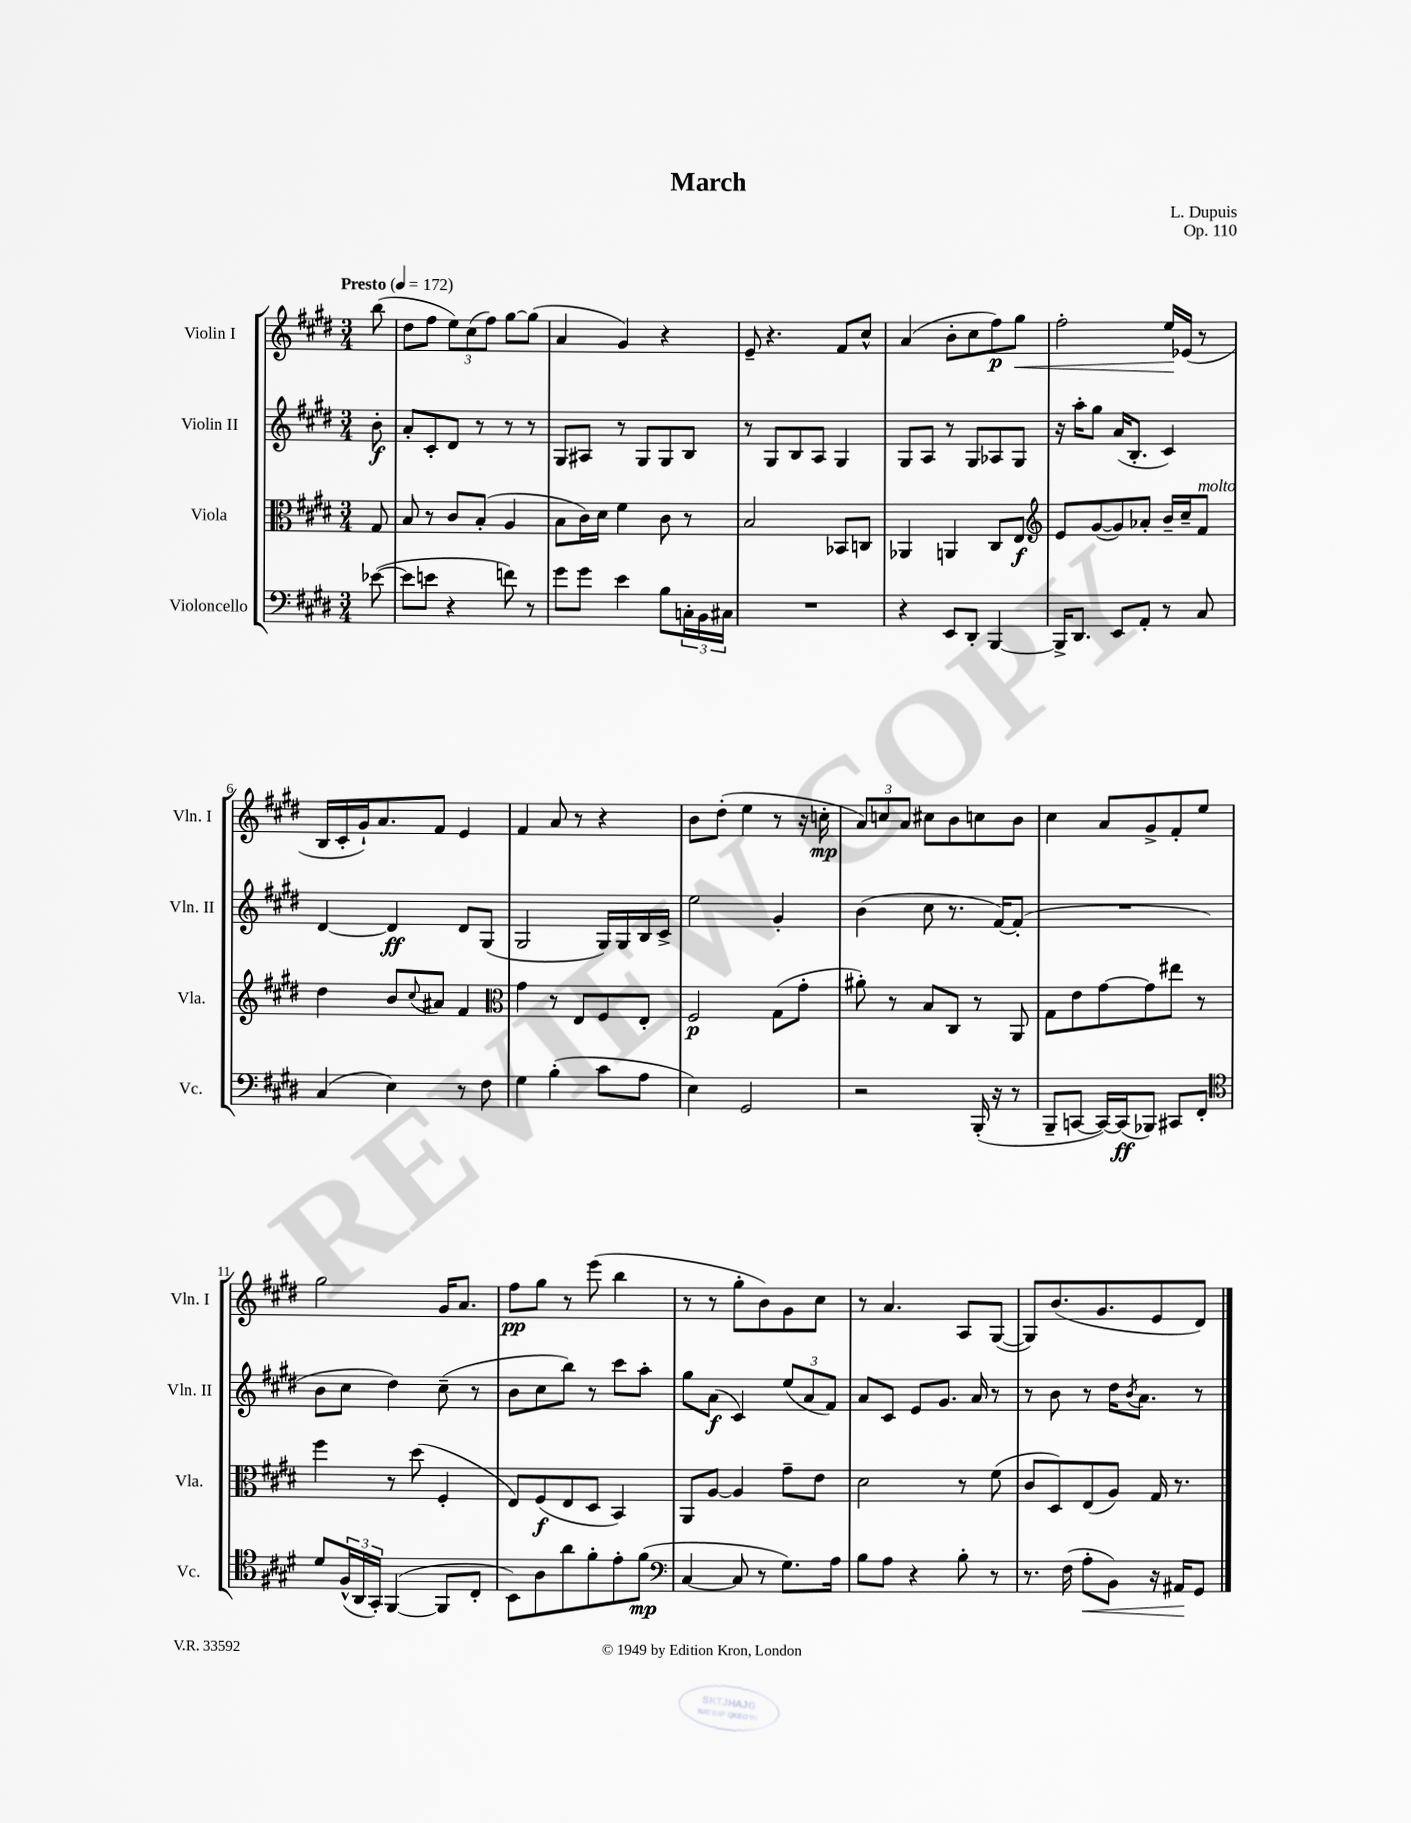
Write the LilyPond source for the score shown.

\header { title = "March" composer = "L. Dupuis" opus = "Op. 110" }
<<
\new StaffGroup <<
\new Staff = "s0" \with { instrumentName = "Violin I" shortInstrumentName = "Vln. I" } {
    \clef treble \key e \major \numericTimeSignature \time 3/4 \partial 8 \tempo "Presto" 4 = 172
    b''8( |
    dis''8 fis''8 \tuplet 3/2 { e''8) cis''8( fis''8) } gis''8~ gis''8( |
    a'4 gis'4) r4 |
    e'8-- r4. fis'8 cis''8-^ |
    a'4( b'8-. cis''8 fis''8\p) gis''8\< |
    fis''2-. e''16\! ees'16( r8 |
    b16 cis'16-. gis'16-!) a'8. fis'8 e'4 |
    fis'4 a'8 r8 r4 |
    b'8 dis''8-.( e''4 r8 r16 c''16-.\mp |
    \tuplet 3/2 { a'8) c''8 a'8 } cis''8 b'8 c''8 b'8 |
    cis''4 a'8 gis'8-> fis'8-. e''8 |
    gis''2 gis'16 a'8. |
    fis''8\pp gis''8 r8 e'''8( b''4 |
    r8 r8 gis''8-. b'8) gis'8 cis''8 |
    r8 a'4. a8 gis8~( |
    gis8) b'8.( gis'8. e'8 dis'8) \bar "|." |
}
\new Staff = "s1" \with { instrumentName = "Violin II" shortInstrumentName = "Vln. II" } {
    \clef treble \key e \major \numericTimeSignature \time 3/4 \partial 8
    b'8-.\f |
    a'8-. cis'8-. dis'8 r8 r8 r8 |
    gis8 ais8 r8 gis8 gis8 b8 |
    r8 gis8 b8 a8 gis4 |
    gis8 a8 r8 gis8 aes8 gis8 |
    r16 a''16-. gis''8 a'16( b8.-. cis'4) |
    dis'4~ dis'4\ff dis'8 gis8( |
    gis2 gis16) gis16 b16 cis'16-> |
    e''2 gis'4-. |
    b'4( cis''8 r8. fis'16~) fis'8-.( |
    R2. |
    b'8 cis''8 dis''4) cis''8--( r8 |
    b'8 cis''8 b''8) r8 cis'''8 a''8-. |
    gis''8 a'8\f( cis'4) \tuplet 3/2 { e''8( a'8 fis'8) } |
    a'8 cis'8 e'8 gis'8. a'16 r8 |
    r8 b'8 r8 dis''16 \acciaccatura { b'8 } a'8. r8 \bar "|." |
}
\new Staff = "s2" \with { instrumentName = "Viola" shortInstrumentName = "Vla." } {
    \clef alto \key e \major \numericTimeSignature \time 3/4 \partial 8
    gis8 |
    b8 r8 cis'8 b8-.( a4 |
    b8 cis'16) dis'16 fis'4 cis'8 r8 |
    b2 bes,8 c8 |
    aes,4 a,4 cis8 e8\f |
    \clef treble e'8 gis'8~( gis'8) aes'8-. b'16-- cis''16-- fis'8^\markup { \italic "molto" } |
    dis''4 b'8 \appoggiatura { cis''8 } ais'8 fis'4 |
    \clef alto gis'4 r8 e8 fis8 e8-. |
    fis2\p gis8( gis'8-. |
    ais'8-.) r8 b8 cis8 r8 a,8 |
    gis8 e'8 gis'8~ gis'8 eis''8 r8 |
    fis''4 r8 dis''8( fis4-. |
    e8) fis8\f( e8 dis8 b,4) |
    a,8 a8~ a4 gis'8-- e'8 |
    dis'2 r8 fis'8( |
    cis'8 dis8) e8( a8) gis16 r8. \bar "|." |
}
\new Staff = "s3" \with { instrumentName = "Violoncello" shortInstrumentName = "Vc." } {
    \clef bass \key e \major \numericTimeSignature \time 3/4 \partial 8
    ees'8~( |
    ees'8 e'8 r4 f'8) r8 |
    gis'8 gis'8 e'4 b8 \tuplet 3/2 { c16-. b,16 cis16 } |
    R2. |
    r4 e,8 dis,8-. b,,4~ |
    b,,16-> dis,8. e,8 a,8-. r8 cis8 |
    cis4( e4) r8 fis8 |
    gis4 b4-.( cis'8 a8 |
    e4) gis,2 |
    r2 b,,16-.( r16 r8 |
    b,,8-- c,8~ c,16~) c,16\ff( bes,,8) cis,8 fis,8-. |
    \clef tenor dis'8 \tuplet 3/2 { fis16-^( a,16 gis,16-.) } fis,4~( fis,8 cis8-. |
    b,8) a8 a'8 fis'8-. e'8-. fis'8\mp( |
    \clef bass cis4~ cis8 r8 gis8.) a16 |
    b8 a8 r4 b8-. r8 |
    r8. fis16( a8-.\< b,8) r16 ais,16\! gis,8 \bar "|." |
}
>>
>>
